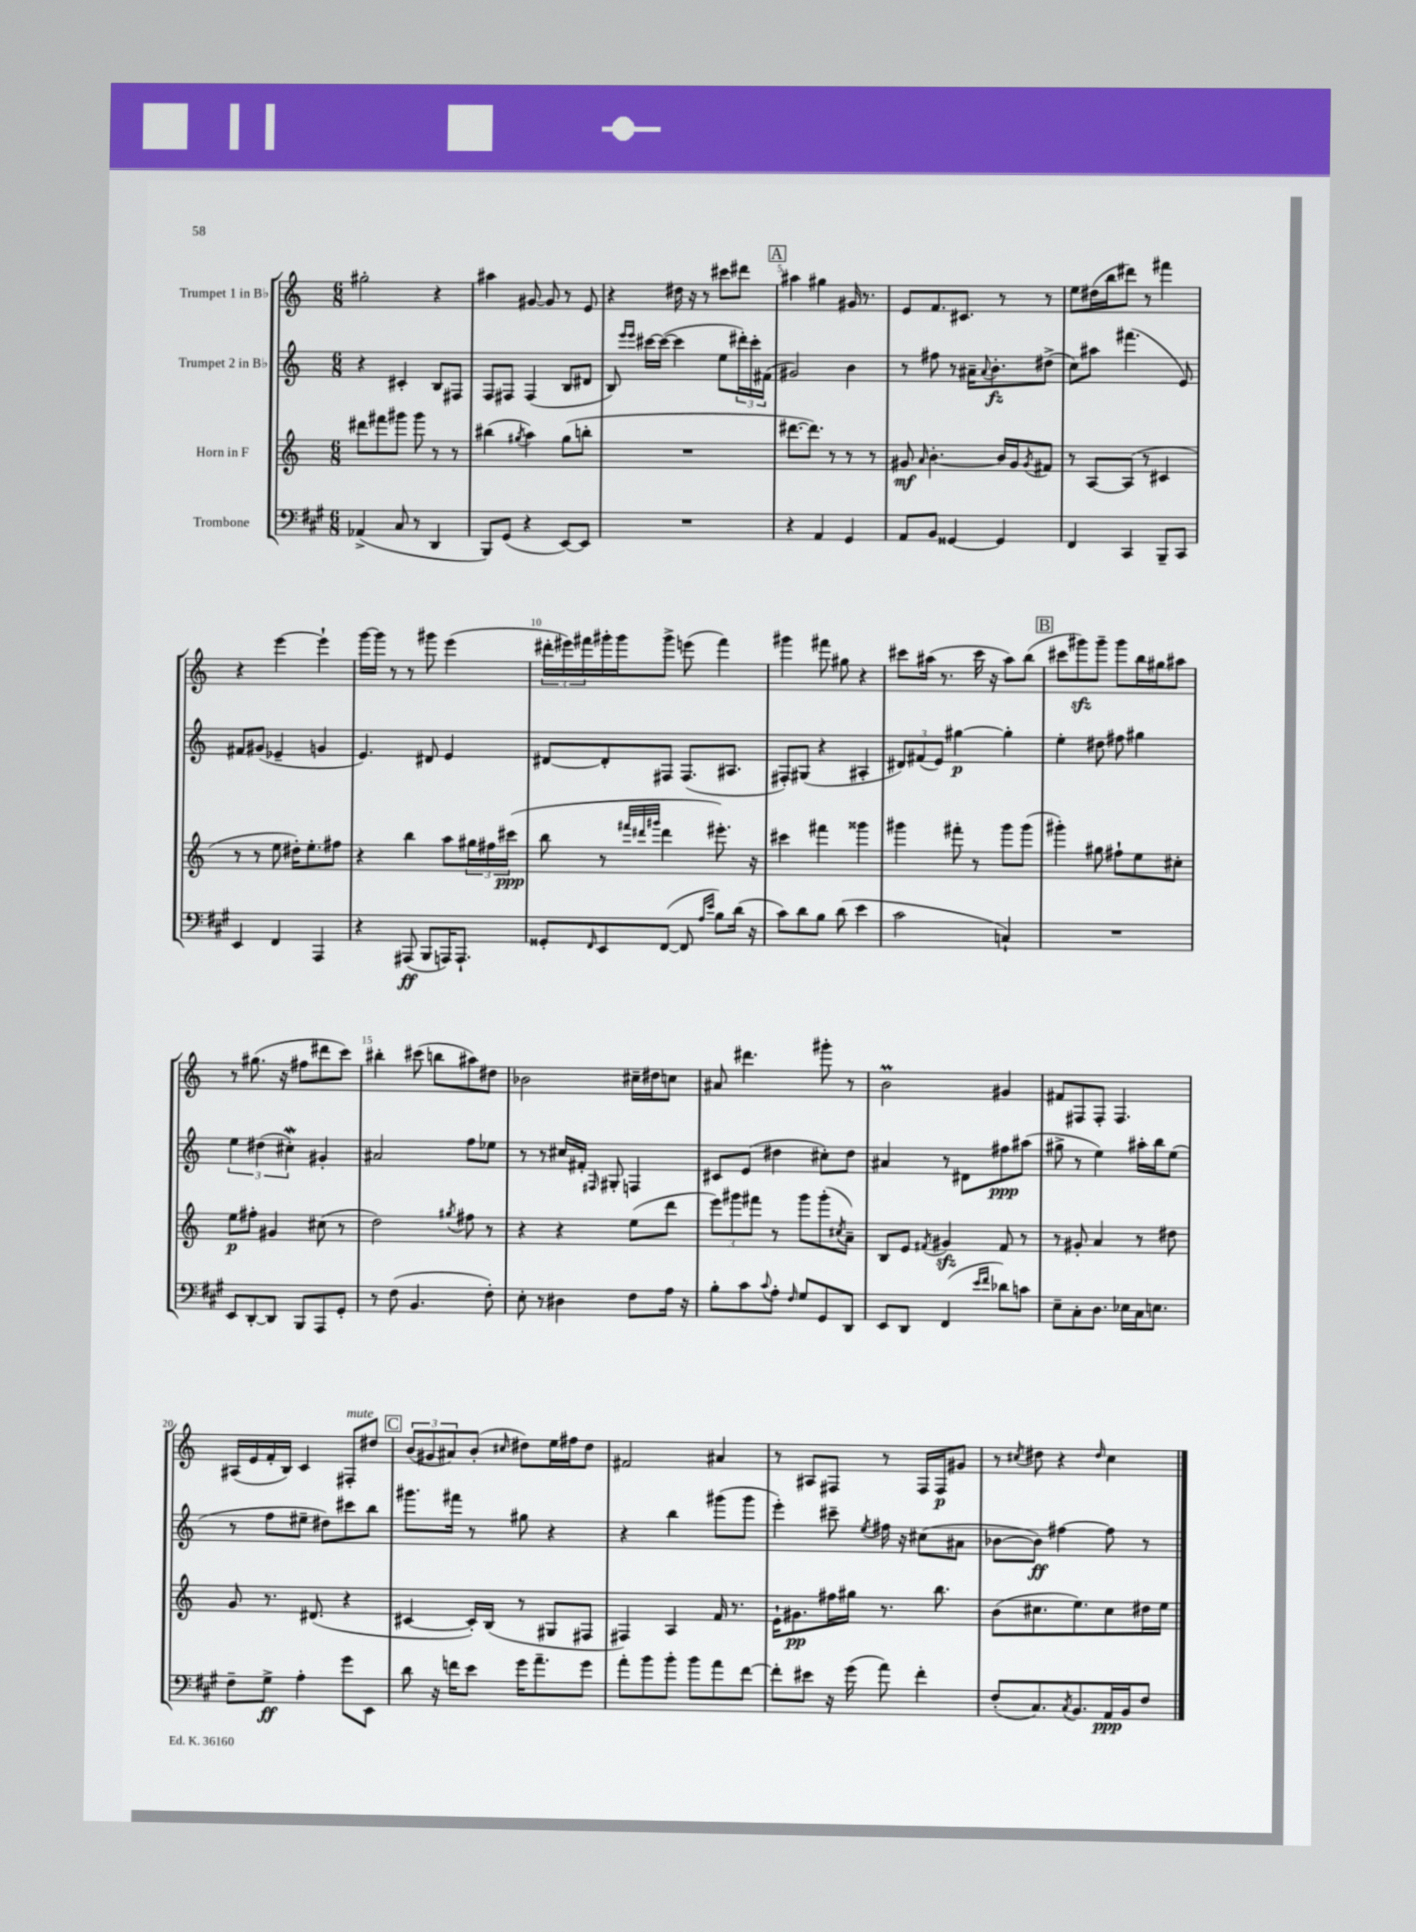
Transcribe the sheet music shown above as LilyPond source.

<<
\new StaffGroup <<
\new Staff = "s0" \with { instrumentName = "Trumpet 1 in Bb" } {
    \clef treble \key c \major \numericTimeSignature \time 6/8
    gis''2-. r4 |
    ais''4 gis'8~ gis'8 r8 e'8 |
    r4 dis''16 r16 r8 cis'''8 dis'''8 |
    \mark \markup { \box "A" } ais''4 gis''4 gis'16 r8. |
    e'8 f'8. cis'8. r8 r8 |
    e''8 dis''16( b''16 dis'''8) r8 fis'''4 |
    r4 e'''4~ e'''4-! |
    g'''16~ g'''16 r8 r8 gis'''8 e'''4( |
    \tuplet 3/2 { dis'''16-. eis'''16) fis'''16 } gis'''16-. gis'''16 gis'''8-> e'''8( fis'''4) |
    gis'''4 fis'''8 gis''8 r4 |
    cis'''8 ais''16( r8. cis'''16 r16 ais''8) b''8( |
    \mark \markup { \box "B" } cis'''8 gis'''8\sfz) gis'''8-- gis'''8 b''16 gis''16 ais''8 |
    r8 gis''8.( r16 fis''8 dis'''8 c'''8) |
    bis''4-. cis'''8( b''8 ais''8) dis''8 |
    bes'2 cis''16-- dis''16 c''8 |
    ais'8 dis'''4. gis'''8-. r8 |
    b'2\prall gis'4 |
    fis'8 fis8 fis8-. fis4. |
    ais16( e'16 f'16-. b16) c'4 fis8-.^\markup { \italic "mute" } dis''8 |
    \mark \markup { \box "C" } \tuplet 3/2 { b'8( gis'8 ais'8) } b'8-.( \grace { cis''16 } dis''8) e''16 fis''16 dis''8 |
    fis'2 ais'4 |
    r8 ais8 fis8 r8 fis16 fis16\p gis'8 |
    r8 \acciaccatura { cis''8 } dis''8 r4 \grace { dis''16 } cis''4 \bar "|." |
}
\new Staff = "s1" \with { instrumentName = "Trumpet 2 in Bb" } {
    \clef treble \key c \major \numericTimeSignature \time 6/8
    r4 cis'4-. b8 fis8 |
    f8 fis8 fis4( b8 dis'8 |
    b8) \grace { e'''16 e'''16 } cis'''16~ cis'''16~( cis'''4 e''8 \tuplet 3/2 { dis'''16-.) cis'''16-. fis'16( } |
    \mark \markup { \box "A" } gis'2) b'4 |
    r8 fis''8 r8 ais'16-- \appoggiatura { ais'8 } b'8.-.\fz dis''8->( |
    c''8) ais''8 fis'''4.( e'8) |
    fis'8 gis'8( ees'4-- g'4 |
    e'4.) dis'8 e'4 |
    dis'8~ dis'8-. fis8 fis8.( ais8. |
    fis8-.) gis8( r4 ais4-. |
    \tuplet 3/2 { dis'8) fis'8( e'8) } gis''4~\p gis''4-. |
    \mark \markup { \box "B" } e''4-. dis''8 fis''8 gis''4 |
    \tuplet 3/2 { e''4 dis''4( cis''4-.\mordent) } gis'4-. |
    ais'2 f''8 ees''8 |
    r8 r8 cis''16 fis'16-. \grace { fis16 } gis8-. f4 |
    cis'8 e'8( dis''4 cis''8-.) dis''8 |
    ais'4 r8 dis'8 fis''8\ppp ais''8( |
    gis''8-> r8 e''4) ais''16-. b''16 e''8( |
    r8 f''8 eis''8-- dis''8) cis'''8 b''8 |
    \mark \markup { \box "C" } gis'''8. fis'''16 r8 gis''8 r4 |
    r4 b''4 gis'''8( gis'''8 |
    e'''4-.) cis'''8-- \acciaccatura { e''8 } fis''16 r16 cis''8( ais'8 |
    bes'8~ bes'8\ff) fis''4~ fis''8 r8 \bar "|." |
}
\new Staff = "s2" \with { instrumentName = "Horn in F" } {
    \clef treble \key c \major \numericTimeSignature \time 6/8
    dis'''8 fis'''8 gis'''8 gis'''8 r8 r8 |
    bis''4( \acciaccatura { gis''8 } a''4) gis''8( b''8-. |
    R2. |
    \mark \markup { \box "A" } dis'''8.~ dis'''8.) r8 r8 r8 |
    gis'8\mf \grace { a'16 } b'4.~-. b'16 gis'16 \acciaccatura { gis'8 } fis'8 |
    r8 a8~ a8( r8 cis'4 |
    r8 r8 e''8 dis''16-.) e''8.-. fis''8 |
    r4 b''4 a''8 \tuplet 3/2 { gis''16 fis''16 cis'''16\ppp( } |
    b''8 r8 \grace { fis'''32 dis'''32 gis'''32 } dis'''4 eis'''8.-.) r16 |
    cis'''4 fis'''4 gisis'''4 |
    gis'''4 fis'''8-. r8 gis'''8 gis'''8( |
    \mark \markup { \box "B" } gis'''4-.) gis''8 fis''8-! e''8 cis''8-. |
    e''8\p fis''8-. gis'4 cis''8( r8 |
    d''2) \acciaccatura { gis''8 } fis''8 r8 |
    r4 r4 e''8( d'''8 |
    \tuplet 3/2 { e'''8) gis'''8 fis'''8 } r8 gis'''8 gis'''8-.( \acciaccatura { cis''8 } a'8--) |
    b8 e'8 \acciaccatura { fis'8 } gis'4\sfz fis'8 r8 |
    r8 gis'8-. a'4 r8 dis''8 |
    g'8 r8. dis'8.( r4 |
    \mark \markup { \box "C" } cis'4~ cis'16-.) b16( r8 gis8 fis8 |
    fis4) a4 f'16 r8. |
    e'16-! gis'8.\pp fis''16 gis''16 r8. b''8. |
    b'8( cis''8. e''8.) cis''8 dis''16 e''16 \bar "|." |
}
\new Staff = "s3" \with { instrumentName = "Trombone" } {
    \clef bass \key a \major \numericTimeSignature \time 6/8
    aes,4->( cis8 r8 d,4 |
    b,,8) gis,8( r4 e,8~) e,8 |
    R2. |
    \mark \markup { \box "A" } r4 a,4 gis,4 |
    a,8 b,8 gisis,4~ gisis,4 |
    fis,4 cis,4 b,,8-- cis,8 |
    e,4 fis,4 a,,4 |
    r4 ais,,8\ff( b,,8 a,,16) a,,8.-! |
    gisis,8-. \grace { fis,16 } e,8 fis,8~( fis,8 \grace { a16 e'16 } b8) d'16( r16 |
    cis'8) d'8 b8 d'8( e'4 |
    cis'2 c4-!) |
    \mark \markup { \box "B" } R2. |
    e,8 d,8~-. d,8 b,,8 a,,8 gis,8-. |
    r8 fis8( b,4. fis8-.) |
    e8-. r8 dis4 fis8 a16 r16 |
    b8-. cis'8 \appoggiatura { cis'8 } a8-. \grace { fis16 } gis8 gis,8 d,8 |
    e,8 d,8 fis,4( \grace { e'16 fis'16 } des'8) c'8 |
    e8-- cis8-. d8. ees16 cis16 e8. |
    fis8-- gis8->\ff a4-. gis'8 e,8 |
    \mark \markup { \box "C" } d'8 r16 f'16 e'8 gis'16 a'8.-- gis'8 |
    a'8-. b'8 b'8-. b'8 a'8 fis'8~ |
    fis'8-. eis'8 r16 gis'16( a'8) fis'4-. |
    fis8-.( cis8.) \acciaccatura { cis8 } b,8. a,16\ppp b,16 fis8 \bar "|." |
}
>>
>>
\layout { \context { \Score currentBarNumber = #2 \override BarNumber.break-visibility = ##(#f #t #t) barNumberVisibility = #(every-nth-bar-number-visible 5) } }
